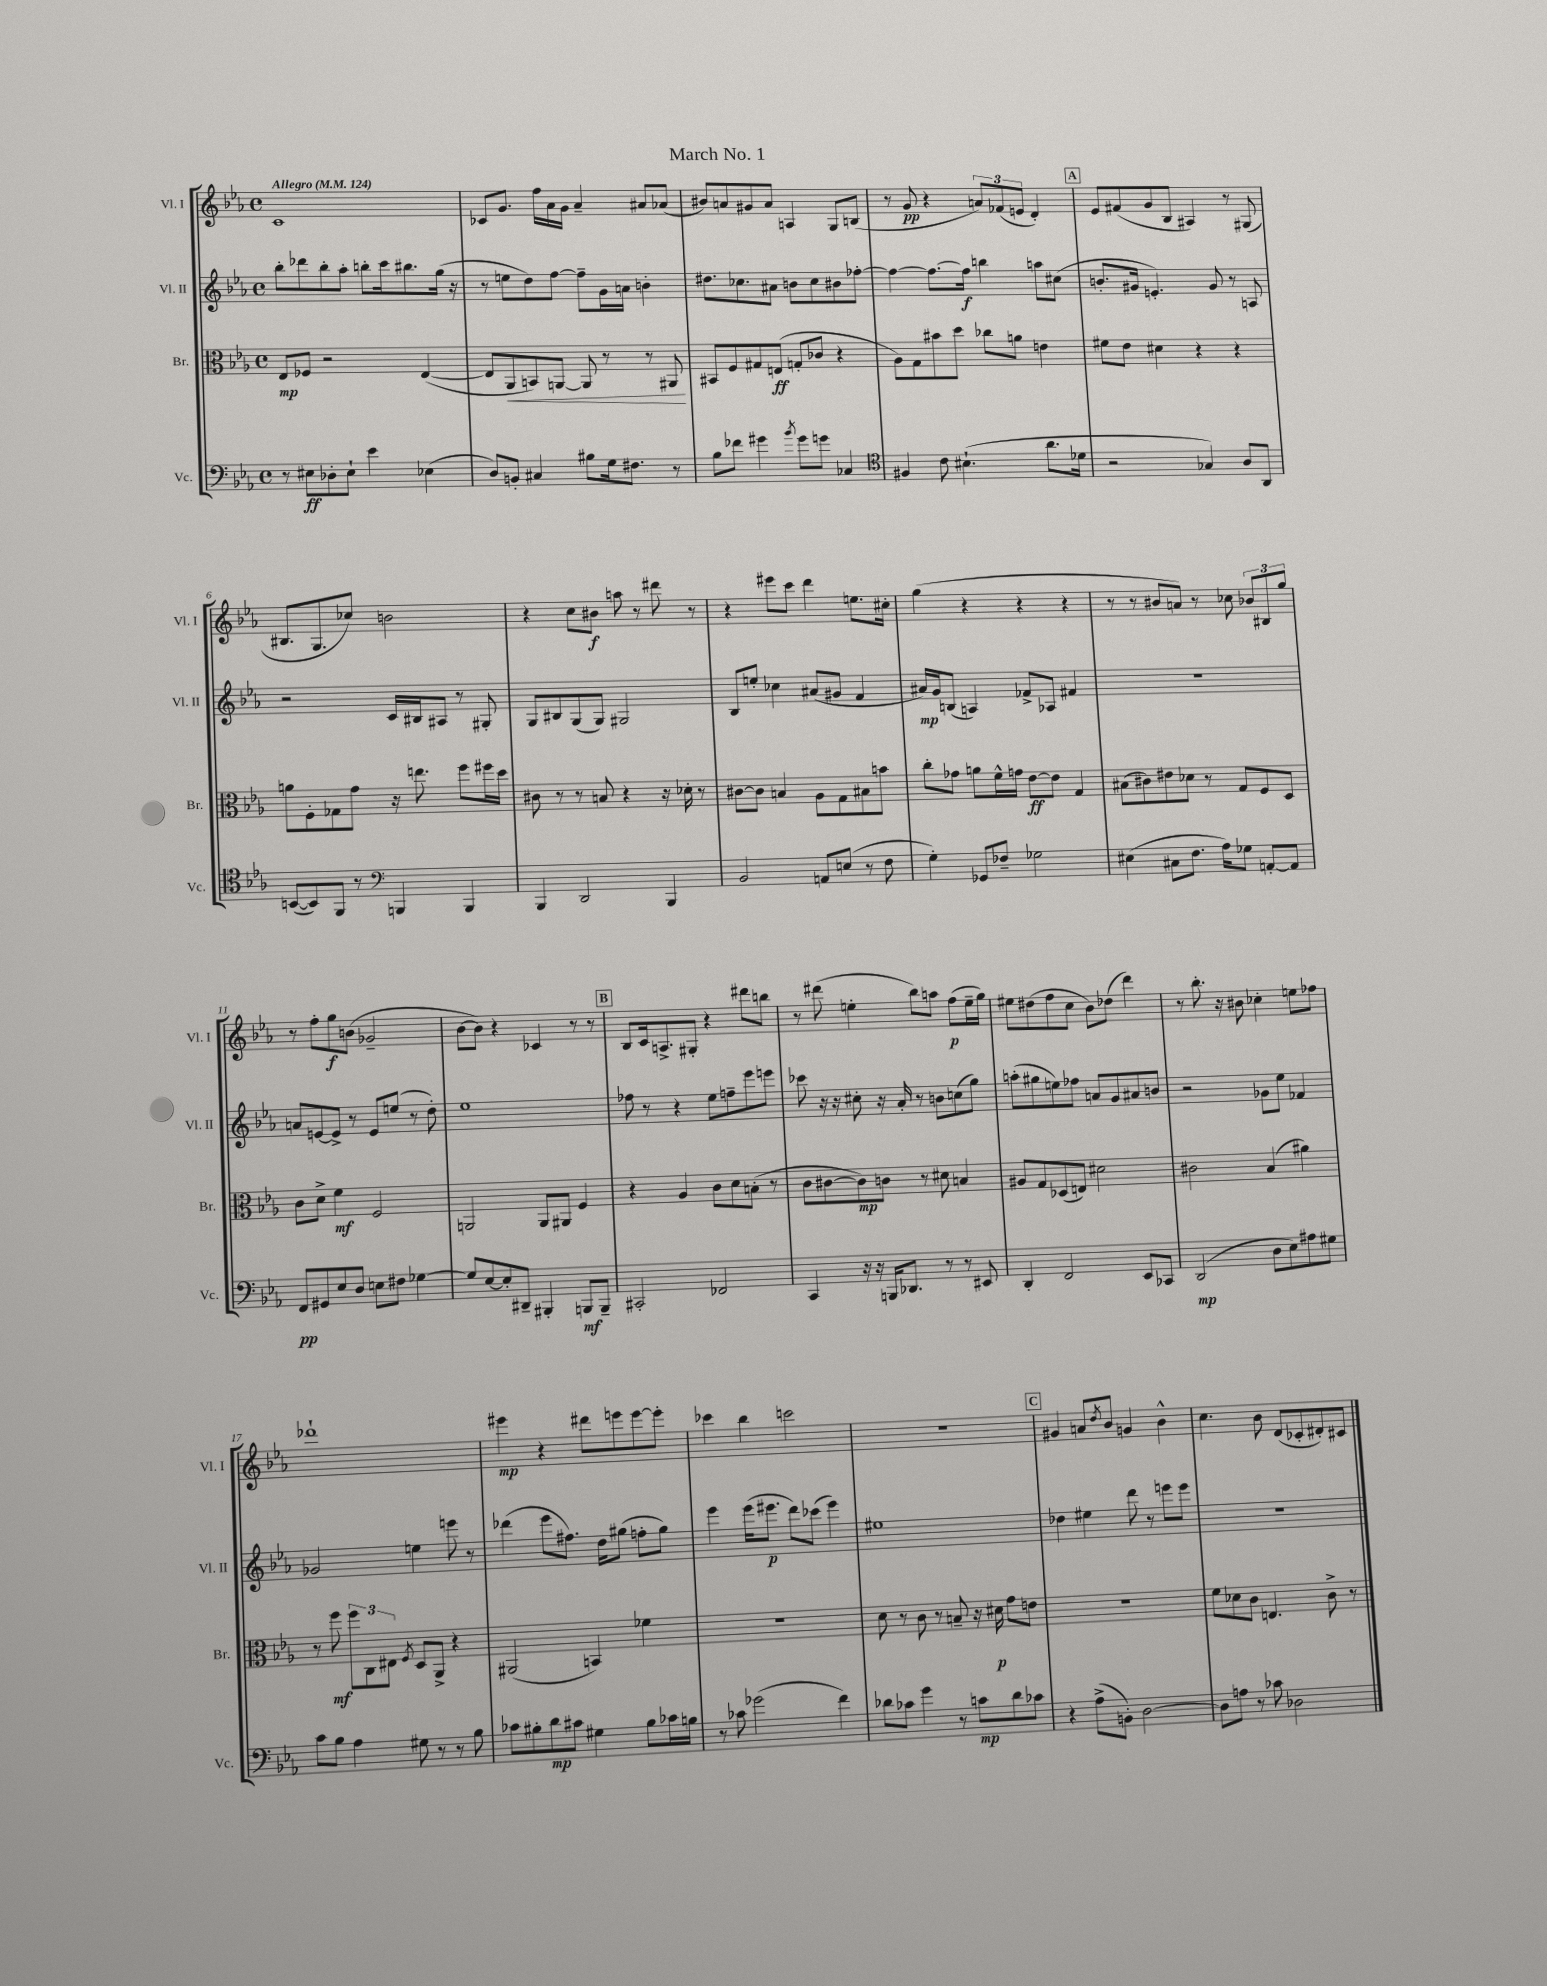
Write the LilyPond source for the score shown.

\header { title = "March No. 1" }
<<
\new StaffGroup <<
\new Staff = "s0" \with { instrumentName = "Vl. I" shortInstrumentName = "Vl. I" } {
    \clef treble \key ees \major \defaultTimeSignature \time 4/4 \tempo "Allegro" 4 = 124
    c'1 |
    ces'8 g'8. f''16 aes'16 g'16 aes'4-- ais'8 aes'8( |
    bis'8) a'8 gis'8 a'8 a4 g8 b8( |
    r8 g'8\pp r4 \tuplet 3/2 { a'8) fes'8( e'8 } d'4-.) |
    \mark \markup { \box "A" } ees'8 fis'8( g'8 bes8 ais4) r8 gis8( |
    bis8. g8. ces''8) b'2 |
    r4 c''8 bis'8\f a''8 r8 dis'''8 r8 |
    r4 eis'''8 c'''8 d'''4 e''8. cis''16-. |
    g''4( r4 r4 r4 |
    r8 r8 bis'8 a'8) r8 ces''8 \tuplet 3/2 { bes'8 bis8 g''8 } |
    r8 f''8-. g''8\f b'8( ges'2-- |
    bes'8~ bes'8) r4 ces'4 r8 r8 |
    \mark \markup { \box "B" } bes8 c'16 a8.-> gis8-. r4 dis'''8 b''8 |
    r8 dis'''8( e''4-. bes''8) a''8 f''8\p( e''16-- g''16) |
    eis''8 dis''8( f''8 c''8 bes'8) des''8( d'''4) |
    r8 bes''8.-. r16 bis'8 ces''4-. e''8 fes''8 |
    des'''1-! |
    eis'''4\mp r4 dis'''8 e'''8 e'''8~ e'''8-. |
    ces'''4 bes''4 c'''2 |
    R1 |
    \mark \markup { \box "C" } gis'4 a'8 \acciaccatura { d''8 } bes'8 g'4 bes'4-^ |
    c''4. bes'8 d'8( ces'8-. dis'8-.) cis'8 \bar "|." |
}
\new Staff = "s1" \with { instrumentName = "Vl. II" shortInstrumentName = "Vl. II" } {
    \clef treble \key ees \major \defaultTimeSignature \time 4/4
    bes''8-. des'''8 bes''8-. aes''8-. b''8-. c'''16 bis''8. g''16( r16 |
    r8 e''8 d''8) f''8~ f''8-- g'16 a'16 b'4-. |
    dis''8. ces''8. ais'8 b'8 ces''8 bis'8 fes''8~-. |
    fes''4~ fes''8.~ fes''16\f b''4 a''8 cis''8( |
    \mark \markup { \box "A" } b'8.-. gis'16 e'4.-.) gis'8 r8 a8 |
    r2 c'16 bis16 ais8 r8 gis8-. |
    g8 bis8 g8( g8) gis2 |
    bes8 e''8-. ces''4 ais'8( gis'8 f'4 |
    ais'16\mp) g'16 b8( a4) fes'8-> aes8 fis'4 |
    R1 |
    a'8 e'8~ e'8-> r8 e'8 e''8( r8 d''8-.) |
    ees''1 |
    \mark \markup { \box "B" } fes''8 r8 r4 ees''8 f''8-- ees'''8 e'''8 |
    ces'''8 r16 r16 cis''8-. r16 aes'16-. r8 b'8 c''8( g''8) |
    a''8-.( gis''8 e''8) fes''8 a'8 g'8 ais'8 b'8 |
    r2 ges'8 ees''8 fes'4 |
    ges'2 e''4 e'''8 r8 |
    des'''4( ees'''8 fis''8.) d''16 gis''8( f''8-. gis''8) |
    ees'''4 ees'''16( eis'''8.\p d'''8) ces'''8( eis'''4) |
    eis''1 |
    \mark \markup { \box "C" } des''4 eis''4 d'''8 r8 e'''8 e'''8 |
    R1 \bar "|." |
}
\new Staff = "s2" \with { instrumentName = "Br." shortInstrumentName = "Br." } {
    \clef alto \key ees \major \defaultTimeSignature \time 4/4
    ees8\mp fes8 r2 ees4~( |
    ees8 aes,8\< b,8) a,8~ a,8 r8 r8 ais,8\! |
    bis,8 f8 gis8 e8\ff( g8-. ces'8 r4 |
    aes8) g8 bis'8 d''8 ces''8 a'8 e'4 |
    \mark \markup { \box "A" } fis'8 ees'8 dis'4 r4 r4 |
    a'8 f8-. ges8 g'8 r16 e''8. f''8 fis''16 d''16 |
    cis'8 r8 r8 b8 r4 r16 des'16-. r8 |
    cis'8~ cis'8 b4 aes8 g8 bis8 b'8 |
    c''8-. ges'8 a'8 f'16-^ g'16 ees'8~\ff ees'8 g4 |
    bis8( cis'8) eis'8 des'8 r8 g8 f8 d8 |
    c'8 d'8-> f'4\mf f2 |
    a,2 a,8 ais,8 f4 |
    \mark \markup { \box "B" } r4 aes4 c'8 d'8 b8-.( r8 |
    c'8 cis'8~ cis'8\mp) c'8 r8 dis'8 b4 |
    ais8 g8 des8( e8) dis'2 |
    cis'2 bes4( ais'4) |
    r8 f''8\mf \tuplet 3/2 { f''8 c8 eis8 } \acciaccatura { f8 } d8 aes,8-> r4 |
    ais,2( b,4) fes'4 |
    R1 |
    d'8 r8 c'8 r8 b8-- r16 dis'16\p g'8 e'8 |
    \mark \markup { \box "C" } R1 |
    f'8 des'8 c'8 e4. c'8-> r8 \bar "|." |
}
\new Staff = "s3" \with { instrumentName = "Vc." shortInstrumentName = "Vc." } {
    \clef bass \key ees \major \defaultTimeSignature \time 4/4
    r8 eis8\ff des8-. eis8-! ees'4 ees4( |
    d8) b,8-. cis4 bis8 g16 fis8. r8 |
    bes8 fes'8 gis'4 \acciaccatura { bes'8 } gis'8 g'8 ces4 |
    \clef tenor fis4 c'8 bis4.-!( aes'8. des'16 |
    \mark \markup { \box "A" } r2 ges4) aes8 aes,8 |
    b,8~( b,8) f,8 r8 \clef bass b,,4 b,,4 |
    bes,,4 d,2 bes,,4 |
    bes,2 a,8 e8( r8 f8 |
    g4-.) ges,8 fes8-- ges2 |
    eis4( cis8 f8. aes16) ges8 a,8~-. a,8 |
    f,8\pp gis,8 ees8 d8 e8 fis8 ges4~ |
    ges8 ees8~ ees8-. dis,8-- bis,,4-. b,,8\mf b,,8-- |
    \mark \markup { \box "B" } cis,2-. fes,2 |
    c,4 r16 r16 b,,16 des,8. r8 r8 eis,8 |
    d,4-. f,2 ees,8 ces,8 |
    d,2\mp( d8 ees8) ais8 gis8 |
    c'8 bes8 aes4 gis8 r8 r8 bes8 |
    ces'8 bis8-. d'8\mp cis'8 gis4 bis8 ces'16 b16 |
    r8 ces'8 ges'2( f'4) |
    des'8 ces'8 g'4 r8 c'8\mp des'8 ces'8 |
    \mark \markup { \box "C" } r4 aes8->( b,8-.) d2~ |
    d8 a8 r8 ces'8 des2 \bar "|." |
}
>>
>>
